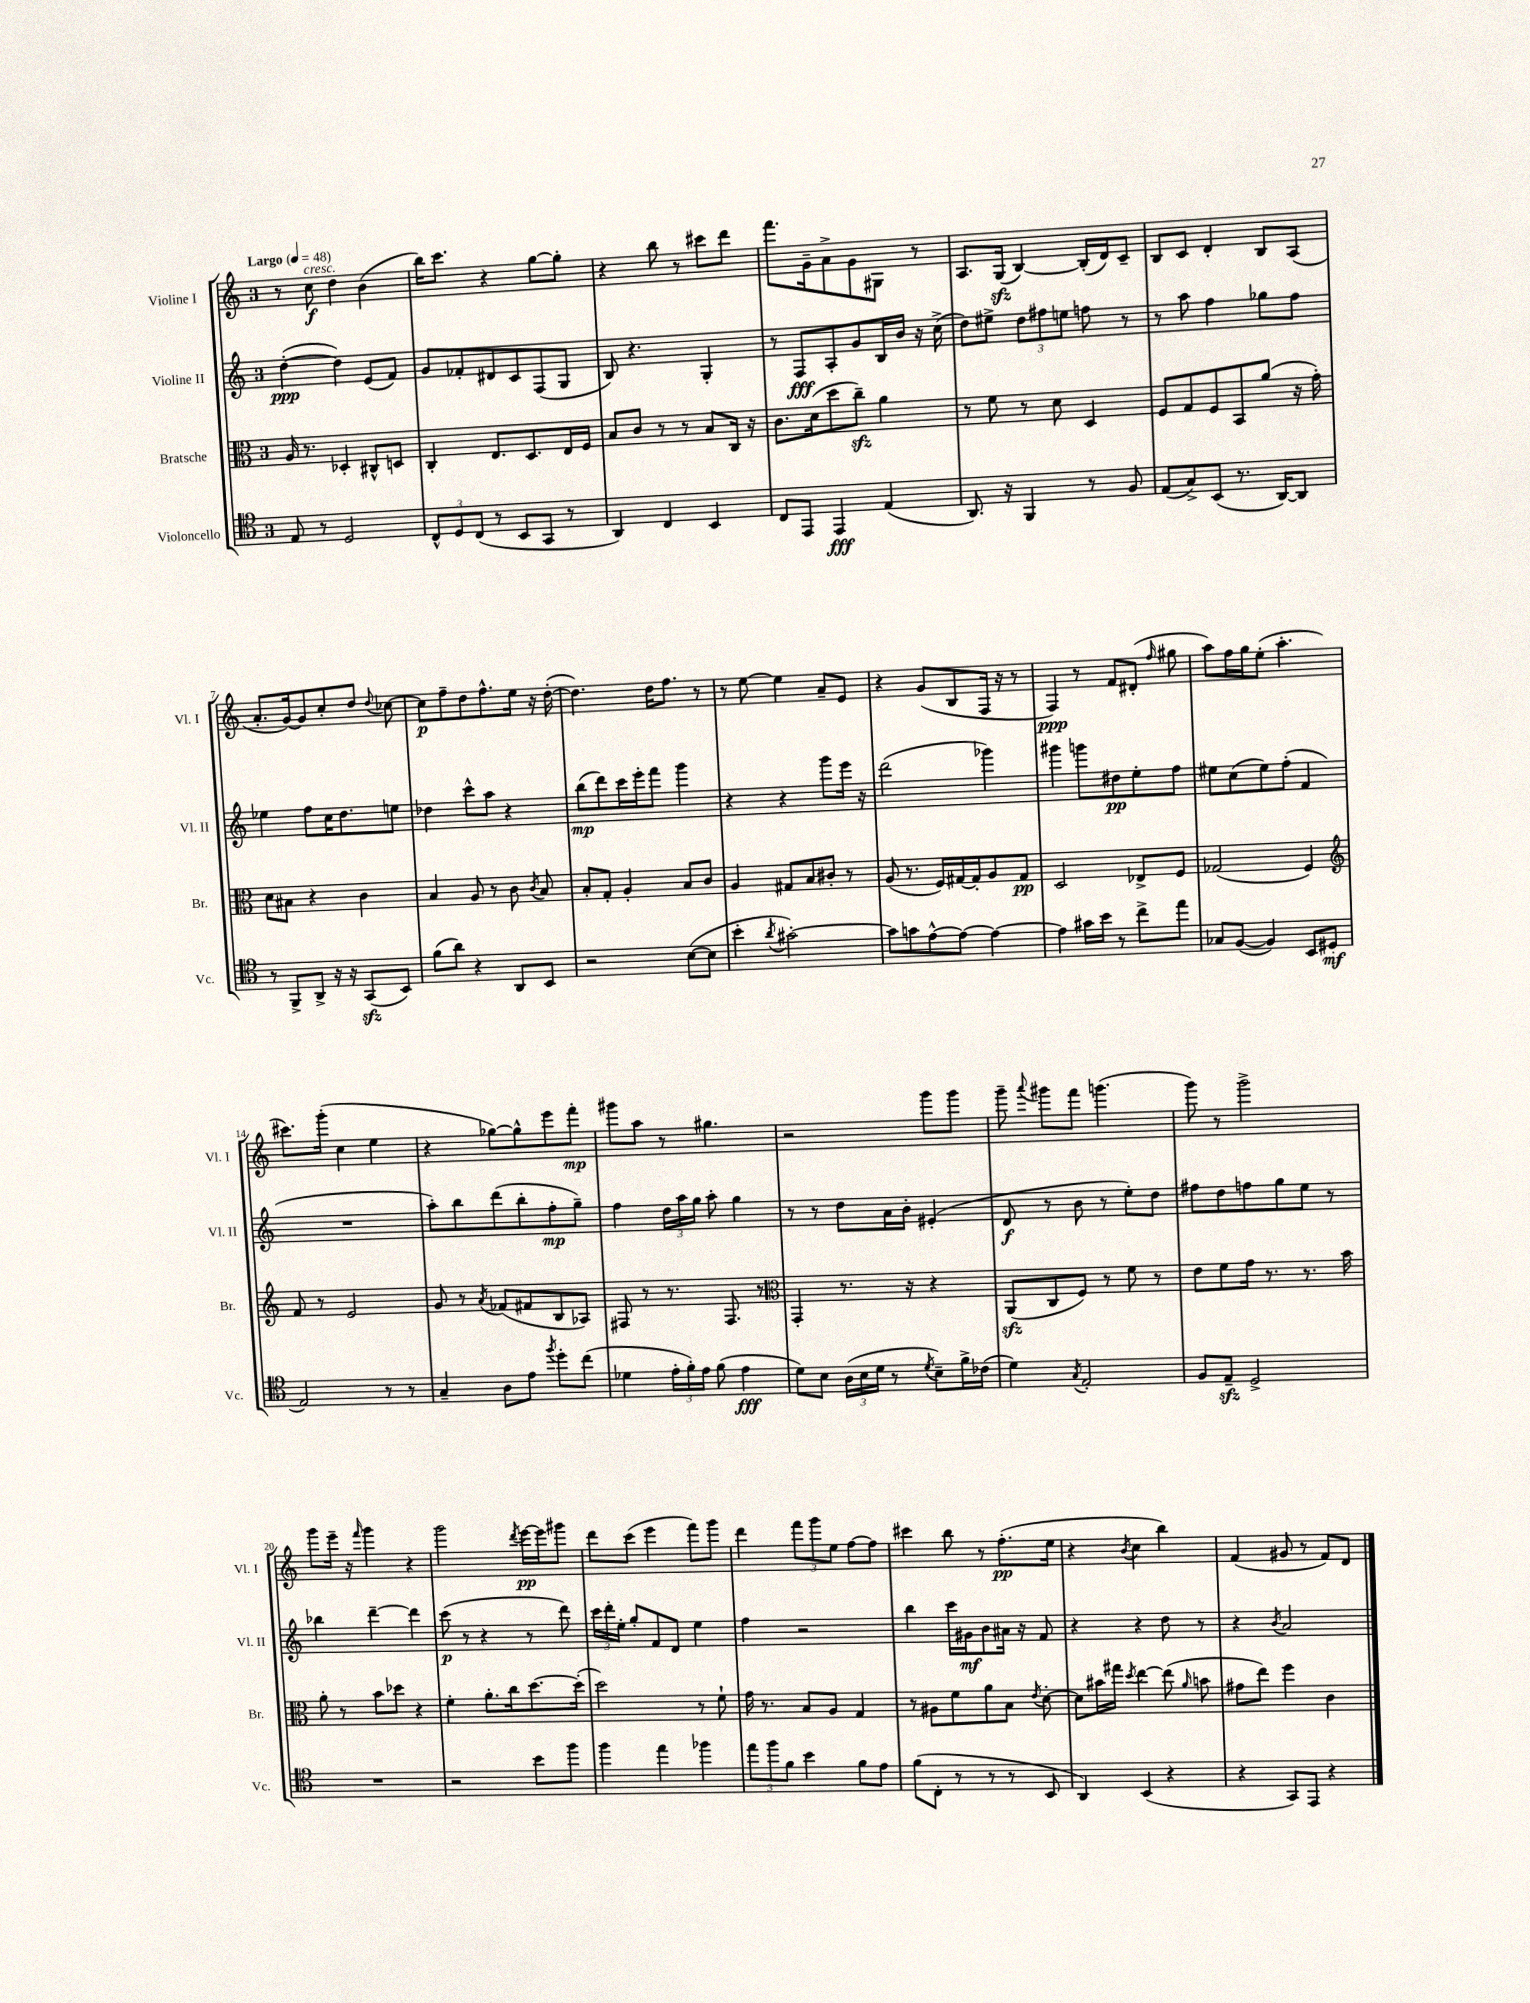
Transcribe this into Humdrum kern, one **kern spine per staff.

**kern	**kern	**kern	**kern
*staff4	*staff3	*staff2	*staff1
*clefC4	*clefC3	*clefG2	*clefG2
*k[]	*k[]	*k[]	*k[]
*M3/4	*M3/4	*M3/4	*M3/4
*MM48	*MM48	*MM48	*MM48
8E	16A	([4dd'	8r
.	8.r	.	.
8r	.	.	8cc
2D	4D-'	4dd])	4dd
.	8C#^^	(8e	(4b
.	8D	8f)	.
=	=	=	=
12C^^	4C'	8g	16bb)
.	.	.	8.ccc
12D	.	.	.
.	.	8f-'	.
(12C	.	.	.
8r	8.E	8d#	4r
8BB	.	8c	.
.	8.D	.	.
8GG	.	(8F	[8gg
8r	16E	8G	8gg']
.	16F	.	.
=	=	=	=
4AA)	8B	8B)	4r
.	8c	4.r	.
4C	8r	.	8bb
.	8r	.	8r
4BB	8B	4G'	8ccc#
.	16C	.	8ddd
.	16r	.	.
=	=	=	=
8C	8.c	8r	8.fff
8EE	.	8F	.
.	(16d	.	16g~
4EE	8dd	8A'	8a^
.	8cc~)	8g	8g
(4E	4a	16B	8G#
.	.	16b	.
.	.	16r	8r
.	.	(16cc^	.
=	=	=	=
8.AA)	8r	8dd)	8.A
.	8f	8ee#^	.
16r	.	.	(16G
4FF	8r	12dd	[4B)
.	.	12ff#	.
.	8d	.	.
.	.	12ee	.
8r	4D	8ff	(16B']
.	.	.	16d)
8F	.	8r	8c~
=	=	=	=
(8E	8F	8r	8B
8G^)	8G	8aa	8c
(8BB	8F	4ff	4d'
8.r	8BB	.	.
.	(8a	8gg-	8B
[16AA)	.	.	.
8AA]	16r	8ff	(8A
.	16g')	.	.
=	=	=	=
8r	8d	4ee-	8.a'
8FF^	8B#	.	.
.	.	.	[16g)
8AA^	4r	8ff	8g]
16r	.	16cc	8cc'
16r	.	8.dd	.
(8GG	4c	.	8dd
.	.	.	8qqdd
8BB)	.	8ee	[8cc-
=	=	=	=
(8f	4B	4dd-	8cc-]
8a)	.	.	8ff~
4r	8A	8ccc^^	8dd
.	8r	8aa	8.ff^^
8AA	8c	4r	.
.	.	.	16ee
.	8qc	.	.
8BB	8B	.	16r
.	.	.	([16dd'
=	=	=	=
2r	8B'	(8bb	4.dd])
.	8G'	8ddd)	.
.	4A'	16ccc	.
.	.	16eee'	.
.	.	8fff	16dd
.	.	.	8.ff
([8B	8B	4ggg	.
8B]	8c	.	8r
=	=	=	=
4b'	4A	4r	8r
.	.	.	[8ee
8qa	.	.	.
[2g#')	8G#	4r	4ee]
.	8B	.	.
.	8c#'	8ggg	8a~
.	8r	16eee	8e
.	.	16r	.
=	=	=	=
8g#]	(8A	(2ddd	4r
8g	8.r	.	.
[8e^^	.	.	(8g
.	16F)	.	.
8e_	[16G#	.	8B
.	16G#']	.	.
4e_	8A	4ggg-)	16F
.	.	.	16r
.	8G#	.	8r
=	=	=	=
4e]	2D	4ggg#	4F)
16g#	.	8ggg	8r
16b	.	.	.
8r	.	8dd#	8f
8cc^	8E-^	8ee'	(8d#'
.	.	.	16qqff
8ee	8F	8ff	8gg#
=	=	=	=
8G-	(2G-	8ee#	8aa)
([8F	.	(8cc	16ff
.	.	.	16gg
4F])	.	8ee#)	(8ee'
.	.	(8ff'	4.aa'
8BB	4F)	4f	.
(8D#	.	.	.
=	=	=	=
*	*clefG2	*	*
2E)	8f	2.r	8.ccc#)
.	8r	.	.
.	.	.	(16ggg'
.	2e	.	4cc
8r	.	.	4ee
8r	.	.	.
=	=	=	=
4G~	8g	8aa')	4r
.	8r	8bb	.
.	8qa	.	.
8A	(8f-	(8ddd	[8gg-)
8e	8f#	8bb'	8gg-^^]
8qff	.	.	.
8dd'	8B	8ff'	8eee
(8cc	8A-)	8gg~)	8fff'
=	=	=	=
4d-	8F#	4ff	8ggg#
.	8r	.	8aa
24e'	8.r	24dd	8r
24f')	.	24aa	.
24e	.	24gg	.
(8f	.	8aa'	4.gg#
.	8.F#	.	.
4e	.	4gg	.
.	8r	.	.
=	=	=	=
*	*clefC3	*	*
8d)	4GG'	8r	2r
8B	.	8r	.
(24A	8.r	8dd	.
24B	.	.	.
24d	.	.	.
8r	.	16a	.
.	16r	16b'	.
8qd	.	.	.
8B~)	4r	(4e#'	8ggg
16f^	.	.	8ggg
(16c-	.	.	.
=	=	=	=
4d)	(8AA	8d	8ggg~
.	.	.	8qqaaa
.	8C	8r	8ggg#
8qG	.	.	.
2E'	8F)	8b	8fff
.	8r	8r	(4.ggg
.	8f	8ee')	.
.	8r	8dd	.
=	=	=	=
8F	8e	8ff#	8ggg)
8E~	8f	8dd	8r
2D^	16g	8ff	2ggg^
.	8.r	.	.
.	.	8gg	.
.	8.r	8ee	.
.	.	8r	.
.	16b	.	.
=	=	=	=
2.r	8a'	4bb-	8ggg
.	8r	.	16eee~
.	.	.	16r
.	.	.	16qqfff
.	8b	[4ddd~	4ggg
.	8dd-	.	.
.	4r	4ddd]	4r
=	=	=	=
2r	4f'	(8ccc	2ggg
.	.	8r	.
.	8.a'	4r	.
.	16cc	.	.
.	.	.	8qddd
8b	[8.dd	8r	[16eee
.	.	.	16eee]
8ff	.	8ddd)	8ggg#
.	(16dd']	.	.
=	=	=	=
4ff	2dd)	24ccc	8ddd
.	.	24ddd'	.
.	.	24ee'	.
.	.	8gg'	(8ccc
4ee	.	8f	4eee
.	.	8d	.
4ff-	8r	4ee	8fff)
.	8f`	.	8ggg
=	=	=	=
12ee	16g	4ff	4ddd
.	8.r	.	.
12ff	.	.	.
12f	.	.	.
4b	8B	2r	12fff
.	.	.	12ggg
.	8A	.	.
.	.	.	12ee
8f	4G	.	[8ff
8e	.	.	8ff]
=	=	=	=
(8f	8r	4bb	4ccc#
8C'	8A#	.	.
8r	8f	16ccc	8bb
.	.	16g#	.
8r	8a	8b	8r
8r	8B	16a#	(8.ff'
.	.	16r	.
.	8qe	.	.
8BB	[8d'	8f	.
.	.	.	16ee
=	=	=	=
4AA)	8d]	4r	4r
.	16b#	.	.
.	16gg#	.	.
.	8qdd	.	8qb
(4BB	[4ee	4r	4cc
4r	(8ee]	8dd	4bb)
.	16qqa	.	.
.	8b	8r	.
=	=	=	=
4r	8g#	4r	(4f
.	8ee)	.	.
.	.	8qb	.
8GG)	4ff	2a	8g#
8EE	.	.	8r
4r	4c	.	8f)
.	.	.	8d
==	==	==	==
*-	*-	*-	*-
